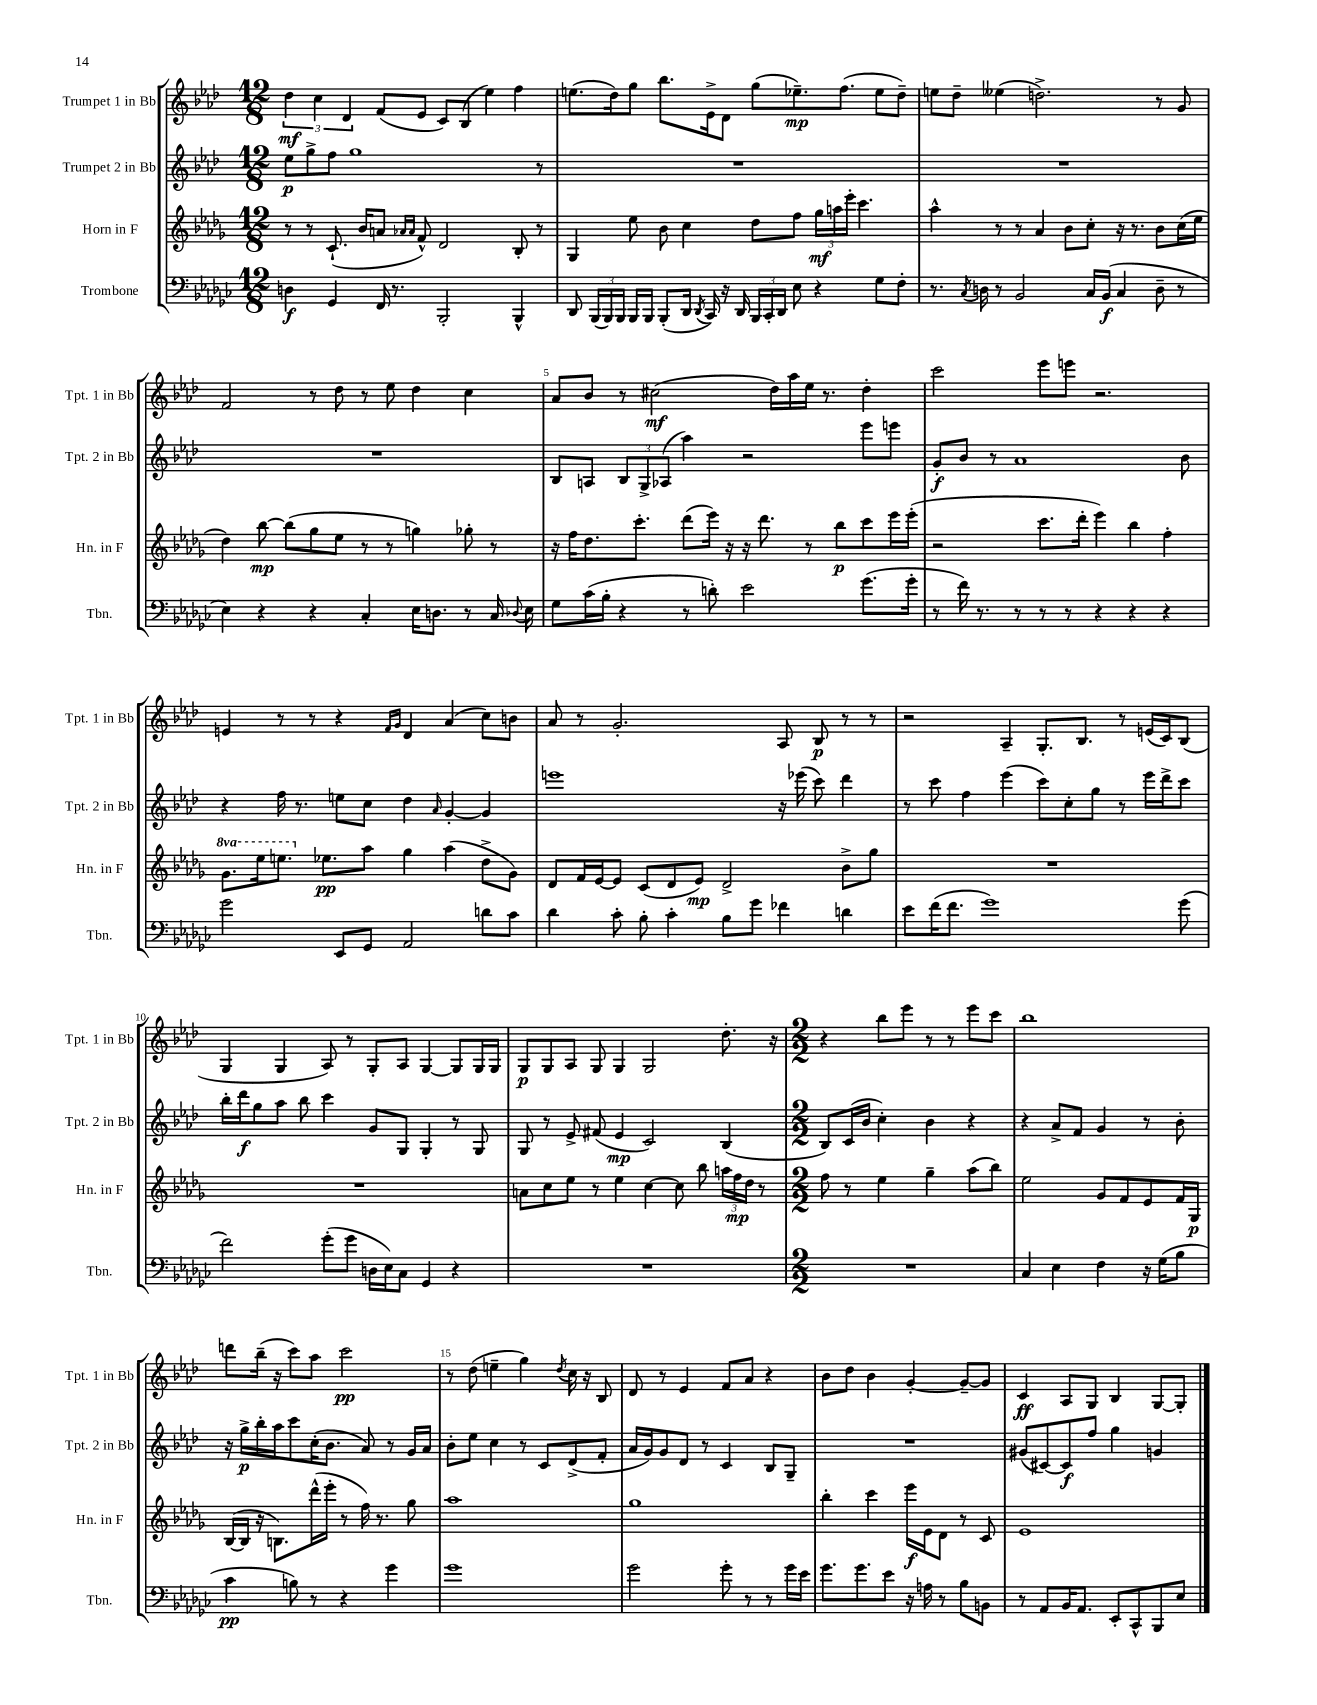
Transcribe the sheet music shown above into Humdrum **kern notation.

**kern	**kern	**kern	**kern
*staff4	*staff3	*staff2	*staff1
*clefF4	*clefG2	*clefG2	*clefG2
*k[b-e-a-d-g-c-]	*k[b-e-a-d-g-]	*k[b-e-a-d-]	*k[b-e-a-d-]
*M12/8	*M12/8	*M12/8	*M12/8
4D	8r	8ee-	6dd-
.	8r	8gg^	.
.	.	.	6cc
4GG-	(8.c`	8ff	.
.	.	.	6d-
.	.	1gg	.
.	16b-	.	.
16FF	8a	.	(8f
8.r	.	.	.
.	16qqa-	.	.
.	16qqa-	.	.
.	8f^^)	.	8e-
2BBB-'	2d-	.	8c)
.	.	.	(8B-
.	.	.	4ee-)
4BBB-^^	8B-'	.	4ff
.	8r	8r	.
=	=	=	=
8DD-	4G-	1.r	(8.ee
(24BBB-	.	.	.
24BBB-)	.	.	.
.	.	.	16dd-)
24BBB-	.	.	.
16BBB-	8ee-	.	8gg
16BBB-	.	.	.
(8BBB-'	8b-	.	8.bb-
16DD-	4cc	.	.
8qDD-	.	.	.
16CC-)	.	.	16e-^
16r	.	.	8d-
16DD-	.	.	.
24BBB-	8dd-	.	(8gg
24CC-'	.	.	.
24DD-	.	.	.
8E-	8ff	.	8.ee-~)
4r	24gg-	.	.
.	24aa	.	.
.	.	.	(8.ff
.	24eee-'	.	.
.	4.ccc	.	.
8G-	.	.	8ee-
8F'	.	.	8dd-~)
=	=	=	=
8.r	4aa-^^	1.r	8ee
.	.	.	8dd-~
8qC-	.	.	.
16D	.	.	.
8r	8r	.	(4ee--
2BB-	8r	.	.
.	4a-	.	2.dd^)
.	8b-	.	.
16C-	8cc'	.	.
(16BB-	.	.	.
4C-	16r	.	.
.	8.r	.	.
8D~	8b-	.	8r
8r	(16cc	.	8g
.	16ee-	.	.
=	=	=	=
4E-)	4dd-)	1.r	2f
4r	[8bb-	.	.
.	(8bb-]	.	.
4r	8gg-	.	8r
.	8ee-	.	8dd-
4C-'	8r	.	8r
.	8r	.	8ee-
16E-	4gg)	.	4dd-
8.D	.	.	.
8r	8gg-'	.	4cc
16C-	8r	.	.
8qqD-	.	.	.
16E-	.	.	.
=	=	=	=
8G-	16r	8B-	8a-
.	16ff	.	.
(16c-	8.dd-	8A	8b-
16B-'	.	.	.
4r	.	12B-	8r
.	8.ccc'	.	.
.	.	12G^	.
.	.	.	(2cc#
.	.	(12A-	.
8r	(8ddd-	4aa-)	.
8d')	16eee-)	.	.
.	16r	.	.
2e-	16r	2r	.
.	8.ddd-	.	.
.	.	.	16dd-)
.	.	.	16aa-
.	8r	.	16ee-
.	.	.	8.r
.	8bb-	.	.
(8.g-	8ccc	8eee-	4dd-'
.	16eee-	8eee	.
16g-'	(16eee-'	.	.
=	=	=	=
8r	2r	8g'	2ccc
16f)	.	8b-	.
8.r	.	.	.
.	.	8r	.
8r	.	1a-	.
8r	8.ccc	.	8eee-
8r	.	.	8eee
.	16ddd-'	.	.
4r	4eee-)	.	2.r
4r	4bb-	.	.
4r	4ff'	.	.
.	.	8b-	.
=	=	=	=
2g-	8.gg-	4r	4e
.	16eee-	.	.
.	8.eee	16ff	8r
.	.	8.r	.
.	.	.	8r
.	8.ee-	.	.
8EE-	.	8ee	4r
8GG-	8aa-	8cc	.
.	.	.	16qqf
.	.	.	16qqg
2AA-	4gg-	4dd-	4d-
.	.	16qqa-	.
.	(4aa-	[4g'	(4a-
8d	8dd-^	4g]	8cc)
8c-	8g-)	.	8b
=	=	=	=
4d-	8d-	1eee	8a-
.	16f	.	8r
.	[16e-	.	.
8c-'	8e-]	.	2.g'
8B-'	(8c	.	.
4c-'	8d-	.	.
.	8e-)	.	.
8B-	2d-^	.	.
8g-	.	.	.
4f-	.	16r	8A-
.	.	(16eee-	.
.	.	8ccc)	8B-
4d	8b-^	4ddd-	8r
.	8gg-	.	8r
=	=	=	=
8e-	1.r	8r	2r
(16f	.	8ccc	.
8.f	.	.	.
.	.	4ff	.
1g-)	.	.	.
.	.	(4eee-	4A-~
.	.	8ccc)	8.G'
.	.	8cc'	.
.	.	.	8.B-
.	.	8gg	.
.	.	8r	8r
.	.	16eee-	(16e
.	.	16ddd-^	16c)
(8g-	.	8ccc	(8B-
=	=	=	=
2f)	1.r	16bb-'	4G
.	.	16ddd-	.
.	.	8gg	.
.	.	8aa-	4G
.	.	8bb-	.
(8g-'	.	4ccc	8A-)
8g-	.	.	8r
16D	.	8g	8G'
16E-)	.	.	.
8C-	.	8G	8A-
4GG-	.	4G'	[4G
4r	.	8r	8G]
.	.	8G	16G
.	.	.	16G
=	=	=	=
1.r	8a	8G	8G
.	8cc	8r	8G
.	8ee-	8e-^	8A-
.	8r	(8f#	8G
.	4ee-	4e-	4G
.	[4cc	2c)	2G
.	8cc]	.	.
.	8bb-	.	.
.	24aa	(4B-	8.dd-'
.	24ff	.	.
.	24dd-	.	.
.	8r	.	.
.	.	.	16r
=	=	=	=
*M2/2	*M2/2	*M2/2	*M2/2
1r	8ff	8B-)	4r
.	8r	(16c	.
.	.	16b-	.
.	4ee-	4cc')	8bb-
.	.	.	8eee-
.	4gg-~	4b-	8r
.	.	.	8r
.	(8aa-	4r	8eee-
.	8bb-)	.	8ccc
=	=	=	=
4C-	2ee-	4r	1bb-
4E-	.	8a-^	.
.	.	8f	.
4F	8g-	4g	.
.	8f	.	.
16r	8e-	8r	.
(16G-	.	.	.
8B-	16f	8b-'	.
.	16G-	.	.
=	=	=	=
4c-	([16B-	16r	8ddd
.	16B-]	16gg^	.
.	16r	16bb-'	(16bb-~
.	8.B)	16aa-	16r
8B)	.	8ccc	8ccc)
8r	(16ddd-^^	(16cc'	8aa-
.	16eee-'	8.b-	.
4r	8r	.	2ccc
.	16ff)	8a-)	.
.	8.r	.	.
4g-	.	8r	.
.	8gg-	16g	.
.	.	16a-	.
=	=	=	=
1g-	1aa-	8b-'	8r
.	.	8ee-	(8dd-
.	.	4cc	4ee~
.	.	8r	4gg)
.	.	8c	.
.	.	.	8qdd-
.	.	(8d-^	16cc
.	.	.	16r
.	.	8f'	8B-
=	=	=	=
2g-	1gg-	16a-	8d-
.	.	16g)	.
.	.	8g	8r
.	.	8d-	4e-
.	.	8r	.
8g-'	.	4c	8f
8r	.	.	8a-
8r	.	8B-	4r
16g-	.	8G~	.
16e-	.	.	.
=	=	=	=
8.g-	4bb-'	1r	8b-
.	.	.	8dd-
8.g-	.	.	.
.	4ccc	.	4b-
8e-	.	.	.
16r	16eee-	.	[4g'
16A	16e-	.	.
8r	8d-	.	.
8B-	8r	.	8g~_
8BB	8c	.	8g]
=	=	=	=
8r	1e-	(8g#	4c
8AA-	.	[8c#)	.
16BB-	.	8c#]	8A-
8.AA-	.	.	.
.	.	8ff	8G
8EE-'	.	4gg	4B-
8CC-^^	.	.	.
8BBB-	.	4g	[8G
8E-	.	.	8G']
==	==	==	==
*-	*-	*-	*-
